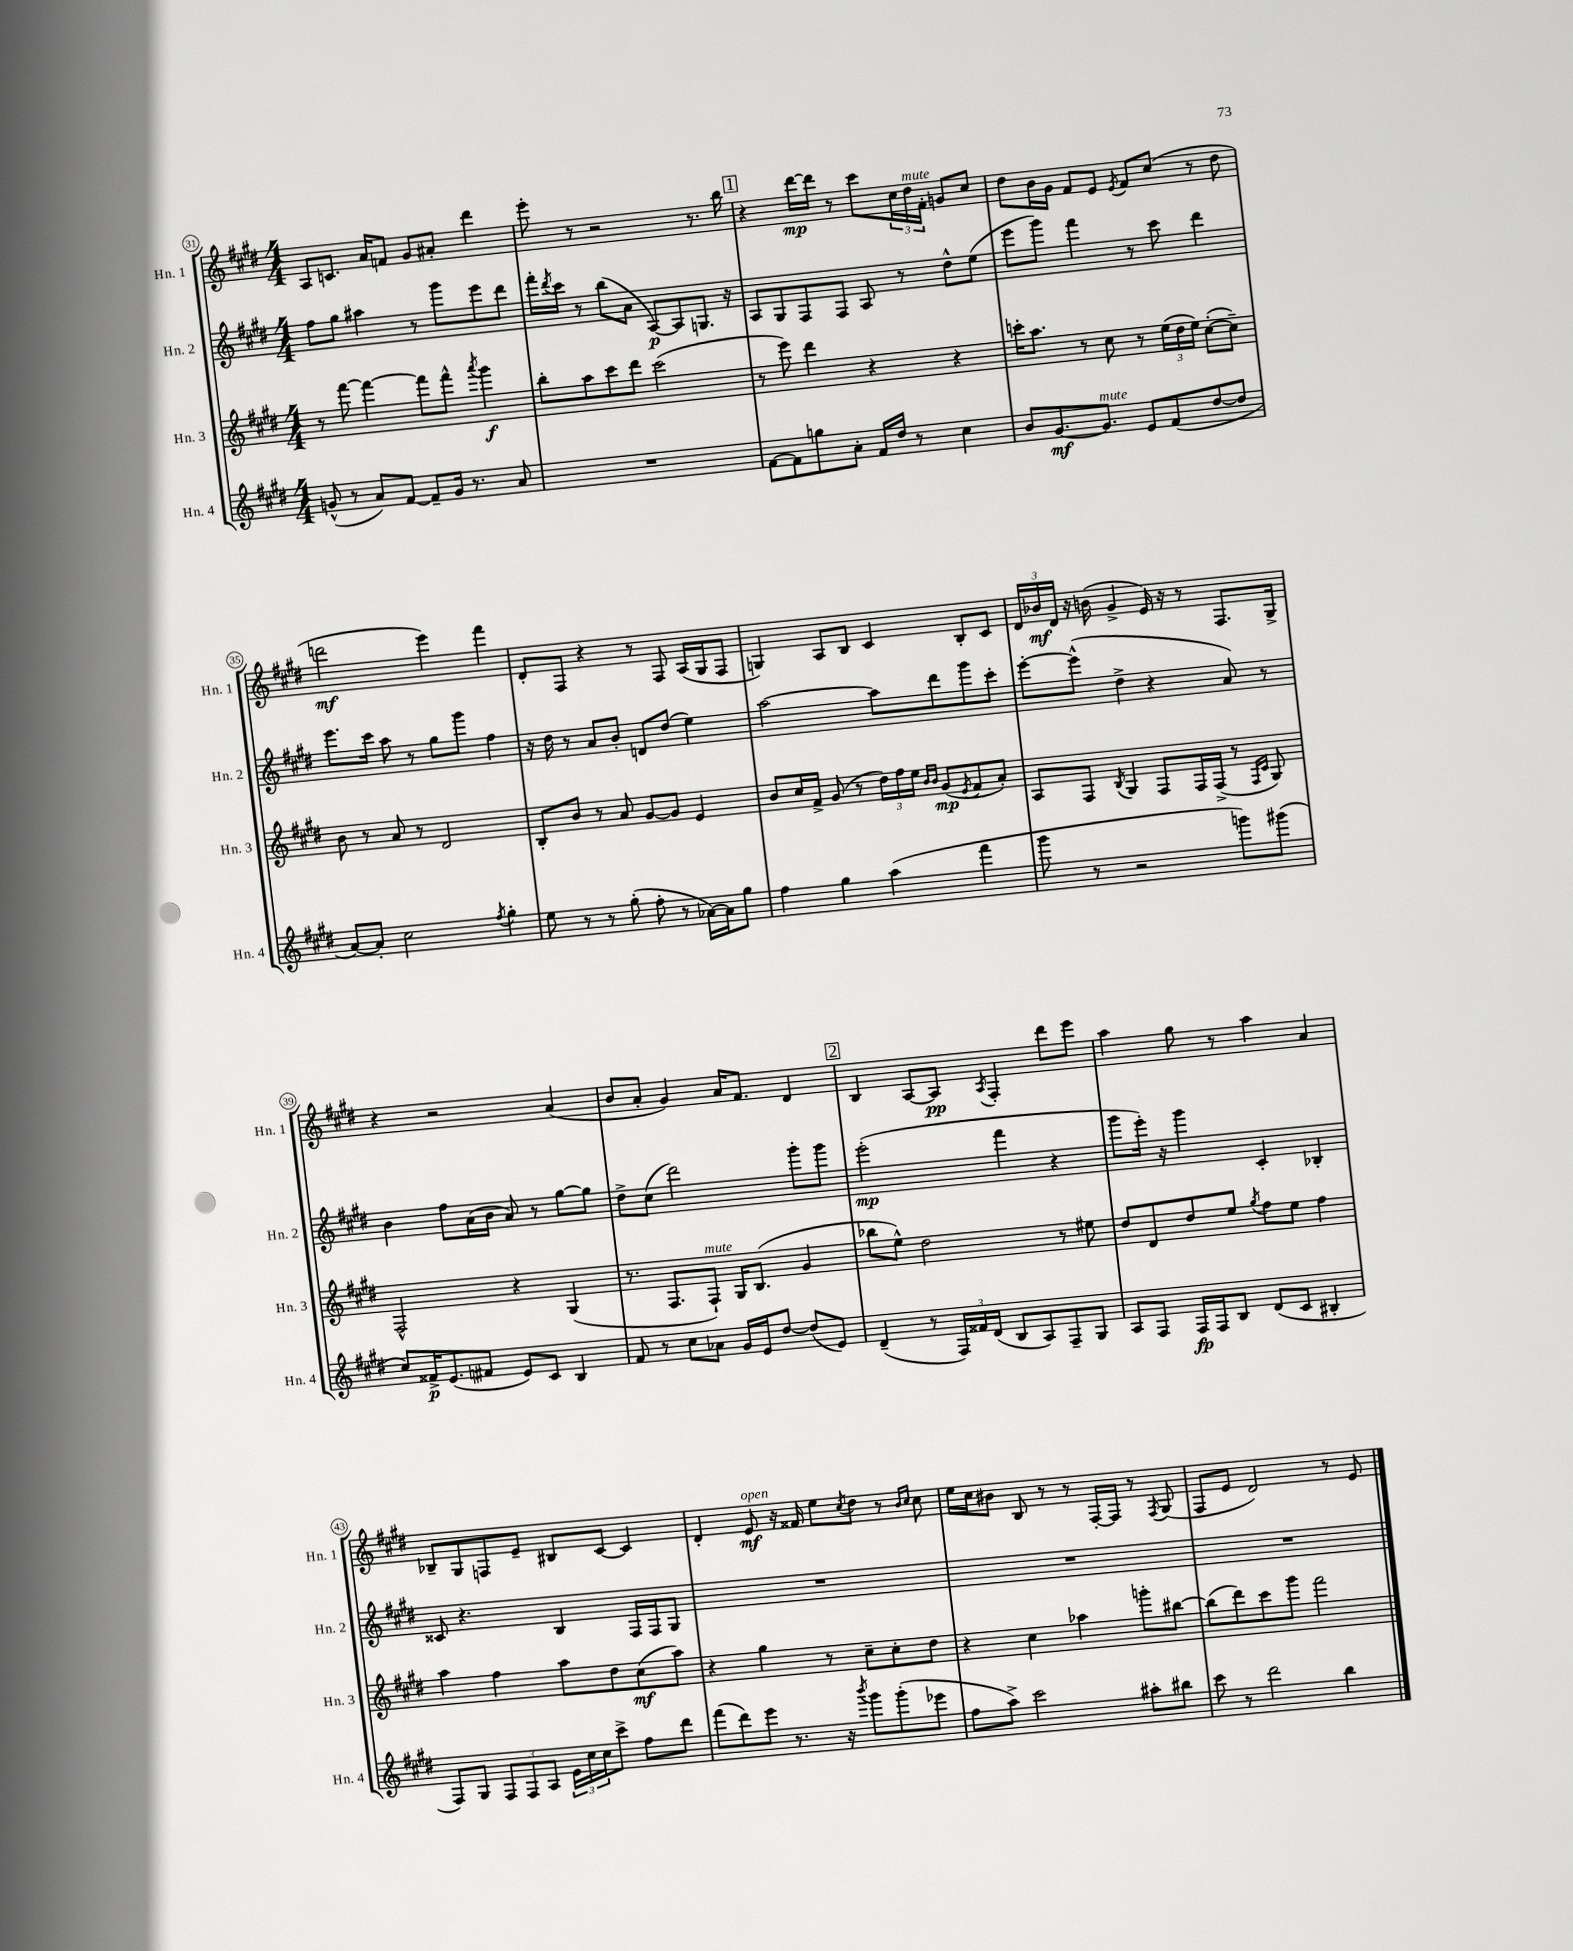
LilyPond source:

<<
\new StaffGroup <<
\new Staff = "s0" \with { instrumentName = "Hn. 1" shortInstrumentName = "Hn. 1" } {
    \clef treble \key e \major \numericTimeSignature \time 4/4
    a8 c'8. a'16 f'8 gis'8 ais'8-. dis'''4 |
    e'''8-. r8 r2 r8. b''16 |
    \mark \markup { \box "1" } r4 dis'''16~\mp dis'''16 r8 cis'''8 \tuplet 3/2 { cis''16 dis''16^\markup { \italic "mute" } fis'16-. } g'8 cis''8 |
    dis''8 b'16 gis'16 fis'8 e'8 \acciaccatura { e'8 } fis'8 cis''8( r8 dis''8 |
    d'''2\mf e'''4) fis'''4 |
    dis'8-. fis8 r4 r8 fis8 a16( gis16 fis8 |
    g4) a8 b8 cis'4 b8-. cis'8 |
    \tuplet 3/2 { dis'16 bes'16\mf dis'16 } r16 b'16( gis'4-> e'16) r16 r8 fis8. gis16-> |
    r4 r2 a'4( |
    b'8 a'8-. gis'4) a'16 fis'8. dis'4 |
    \mark \markup { \box "2" } b4 a8~ a8\pp \acciaccatura { a8 } fis4-. dis'''8 e'''8 |
    a''4 gis''8 r8 a''4 a'4 |
    bes8-- gis8 f8 e'8-- bis8 cis'8~ cis'4 |
    dis'4-. e'8\mf^\markup { \italic "open" } r16 fisis'16 e''8 \acciaccatura { cis''8 } dis''8 r8 \grace { b'16 cis''16 } cis''8 |
    e''16 cis''16 bis'8 b8 r8 r8 fis16~-. fis16 r8 \acciaccatura { fis8 } gis8( |
    fis8 e'8 dis'2) r8 e'8 \bar "|." |
}
\new Staff = "s1" \with { instrumentName = "Hn. 2" shortInstrumentName = "Hn. 2" } {
    \clef treble \key e \major \numericTimeSignature \time 4/4
    fis''8 gis''8 ais''4 r8 gis'''8 e'''8 dis'''8 |
    fis'''16-. \acciaccatura { dis'''8 } cis'''16 r8 b''8( a'8 a8~\p) a8 g8. r16 |
    \mark \markup { \box "1" } a8 gis8 fis8 fis8 a8 r8 dis''8-^ e''8( |
    e'''8 gis'''8) fis'''4 r8 cis'''8 dis'''4 |
    e'''8. cis'''16 a''8 r8 gis''8 gis'''8 fis''4 |
    r16 dis''16 r8 a'8 b'8-. d'8 dis''8( e''4) |
    a''2~ a''8 dis'''8 gis'''8 cis'''8-. |
    e'''8~-. e'''8-^( dis''4-> r4 a'8) r8 |
    b'4 fis''8 a'16( b'16 a'8) r8 gis''8~ gis''8 |
    dis''8-> cis''8( dis'''2) gis'''8-. gis'''8 |
    \mark \markup { \box "2" } e'''2-.\mp( fis'''4 r4 |
    gis'''8 e'''16-.) r16 gis'''4 cis'4-. bes4-. |
    cisis'8 r4. b4 fis16 fis16 gis8 |
    R1 |
    R1 |
    R1 \bar "|." |
}
\new Staff = "s2" \with { instrumentName = "Hn. 3" shortInstrumentName = "Hn. 3" } {
    \clef treble \key e \major \numericTimeSignature \time 4/4
    r8 fis'''8~ fis'''4~ fis'''8 fis'''8-^ \acciaccatura { a'''8 } gis'''4\f |
    b''8-. a''8 cis'''8 dis'''8 cis'''2( |
    \mark \markup { \box "1" } r8 e'''8) dis'''4 r4 r4 |
    c'''16-. a''8. r8 cis''8 r8 \tuplet 3/2 { e''16( dis''16 e''16) } cis''8~-.( cis''8--) |
    b'8 r8 a'8 r8 dis'2 |
    b8-. b'8 r8 a'8 gis'8~ gis'8 e'4 |
    b'8 cis''16 fis'16-> gis'8( r8 \tuplet 3/2 { dis''16) fis''16 e''16 } \grace { b'16 b'16 } gis'8\mp( \acciaccatura { e'8 } fis'8 a'8-.) |
    a8 fis8 \acciaccatura { b8 } gis4 fis8 fis16 fis16->( r8 \grace { fis16 cis'16 } gis8) |
    fis2-^ r4 gis4( |
    r8. fis8. fis8-!^\markup { \italic "mute" }) gis16 b8.( gis'4 |
    \mark \markup { \box "2" } bes''8 e''8-^) dis''2 r8 eis''8 |
    dis''8 dis'8 dis''8 e''8 \acciaccatura { gis''8 } fis''8 e''8 fis''4 |
    a''4 fis''4 a''8 dis''8 cis''8\mf( a''8) |
    r4 gis''4 r8 cis''8-- cis''8-. dis''8 |
    r4 cis''4 aes''4 g'''8-. bis''8~ |
    bis''8( dis'''8) cis'''8 gis'''8 fis'''2 \bar "|." |
}
\new Staff = "s3" \with { instrumentName = "Hn. 4" shortInstrumentName = "Hn. 4" } {
    \clef treble \key e \major \numericTimeSignature \time 4/4
    g'8-^( r8 a'8) fis'8~ fis'8-- g'16 r8. a'8 |
    R1 |
    \mark \markup { \box "1" } fis'8~ fis'8 g''8 a'8-. fis'16 dis''16 r8 cis''4 |
    b'8 gis'8.~\mf gis'8.^\markup { \italic "mute" } e'8 fis'8( dis''8~ dis''8 |
    a'8~) a'8-. cis''2 \acciaccatura { fis''8 } gis''4-. |
    e''8 r8 r8 gis''8-.( fis''8-. r8 aes'16~) aes'16 gis''8 |
    fis''4 gis''4 a''4( fis'''4 |
    gis'''8 r8 r2 g'''8) gis'''8( |
    cis''8) fisis'16->\p e'8.( fis'8 e'8) cis'8 b4 |
    fis'8 r8 cis''8 aes'8 gis'16 e'16 dis''8~ dis''8( e'8) |
    \mark \markup { \box "2" } dis'4--( r8 \tuplet 3/2 { fis16) fisis'16 dis'16( } b8 a8) fis8-- gis8 |
    a8 fis8 fis16\fp fis16 b8 dis'8( cis'8 bis4-. |
    fis8) gis8 \tuplet 3/2 { fis8 fis8 a8 } \tuplet 3/2 { e'16 cis''16 cis''16 } cis'''8-> fis''8 dis'''8 |
    fis'''8( dis'''8) e'''8 r8. r16 \acciaccatura { b'''8 } gis'''8 gis'''8-.( ees'''8 |
    fis''8 a''8->) cis'''2 ais''8-. bis''8 |
    cis'''8 r8 dis'''2 b''4 \bar "|." |
}
>>
>>
\layout { \context { \Score currentBarNumber = #31 \override BarNumber.stencil = #(make-stencil-circler 0.1 0.3 ly:text-interface::print) } }
